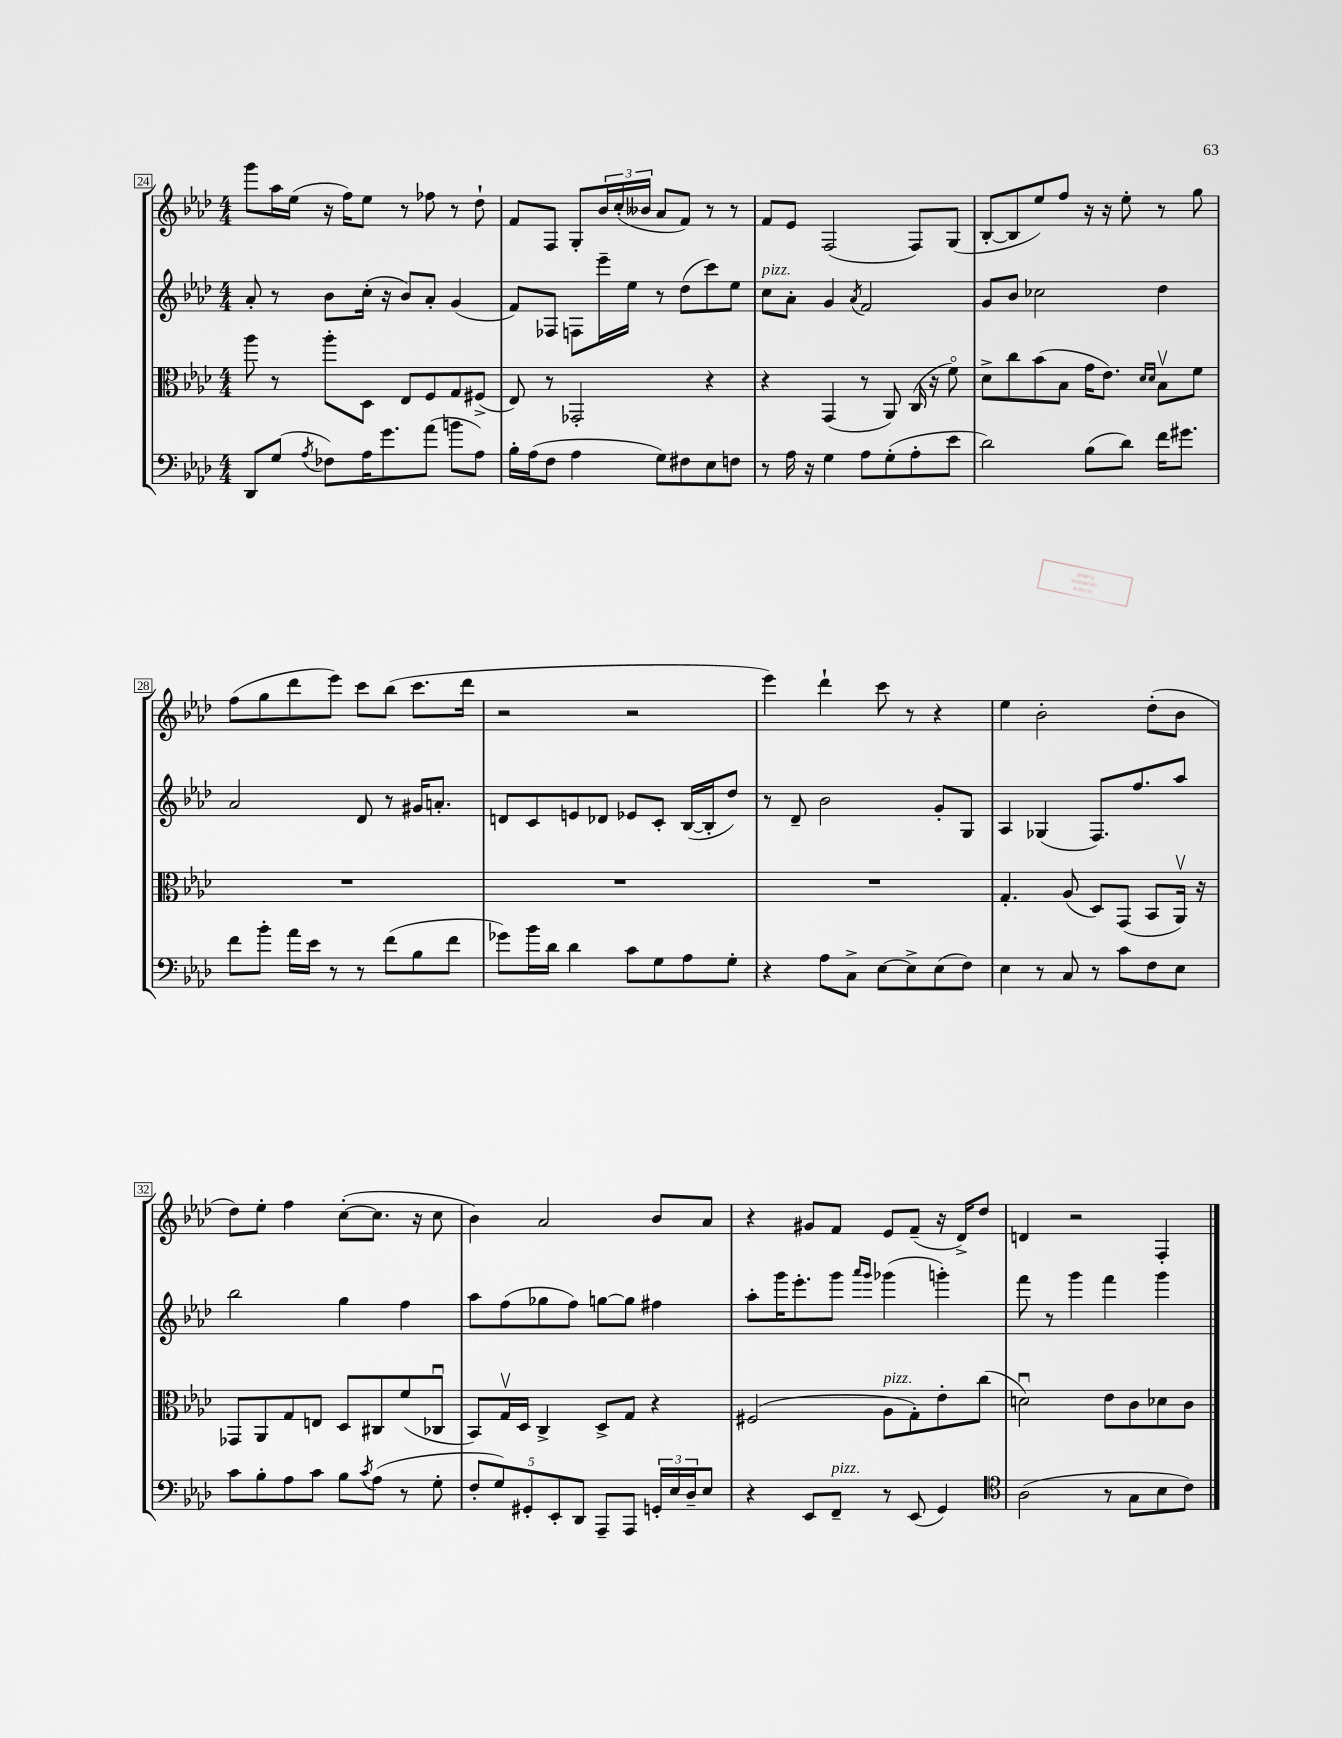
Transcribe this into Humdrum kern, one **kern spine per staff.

**kern	**kern	**kern	**kern
*part4	*part3	*part2	*part1
*staff4	*staff3	*staff2	*staff1
*clefF4	*clefC3	*clefG2	*clefG2
*k[b-e-a-d-]	*k[b-e-a-d-]	*k[b-e-a-d-]	*k[b-e-a-d-]
*M4/4	*M4/4	*M4/4	*M4/4
=24	=24	=24	=24
8DD-/L	8aa-\	8a-'/	8ggg\L
(8G/J	8r	8r	16aa-\L
.	.	.	(16ee-\JJ
8qA-/	.	.	.
8F-X\L)	8aa-'\L	8b-\L	16r
.	.	.	16ff\KL)
16A-\K	8D-\J	(16cc'\Jk	8ee-\J
8.g\	.	16r	.
.	8E-/L	8b-/L)	8r
(8a-\J	8F/	8a-'/J	8ff-X\
8bn\L	8G/	(4g/	8r
8A-\J)	(8F#X^/J	.	8dd-`\
=25	=25	=25	=25
16B-'\LL	8E-/)	8f/L)	8f/L
(16A-\J	.	.	.
8F\J	8r	8F-X/J	8F/J
4A-\	2GG-X'/	8Fn\L	8G'/L
.	.	16eee-~\L	24b-/L
.	.	.	(24cc'/
.	.	16ee-\JJ	.
.	.	.	24b--X/JJ
8G\L)	.	8r	8a-/L
8F#X\	.	(8dd-\L	8f/J)
8E-\	4r	8ccc\)	8r
8Fn\J	.	8ee-\J	8r
=26	=26	=26	=26
!	!	!LO:TX:a:i:t=pizz.	!
8r	4r	8cc\L	8f/L
16A-\	.	8a-'\J	8e-/J
16r	.	.	.
4G\	(4GG/	4g/	(2F/
.	.	8qa-/	.
8A-\L	8r	2f/	.
(8G'\	8AA-/)	.	.
8A-'\	(16C/	.	8F/L)
.	16r	.	.
8e-\J	8f\)	.	(8G/J
=27	=27	=27	=27
2d-\)	8d-^\L	8g/L	[8B-'/L
.	8cc\	8b-/J	8B-/]
.	(8b-\	2cc-X\	8ee-/)
.	8B-\J	.	8ff/J
(8B-\L	16g\KL	.	16r
.	8.e-\J)	.	16r
8d-\J)	.	.	8ee-'\
.	16qqd-/LL	.	.
.	16qqd-/JJ	.	.
16f\KL	8B-v\L	4dd-\	8r
8.g#X\J	.	.	.
.	8f\J	.	8gg\
!!LO:LB:g=z
=28	=28	=28	=28
8f\L	1r	2a-/	(8ff\L
8b-'\J	.	.	8gg\
16a-\LL	.	.	8ddd-\
16e-\JJ	.	.	.
8r	.	.	8eee-\J)
8r	.	8d-/	8ccc\L
(8f\L	.	8r	(8bb-\J
8B-\	.	16g#X/KL	8.ccc\L
.	.	8.an'/J	.
8f\J	.	.	.
.	.	.	16ddd-\Jk
=29	=29	=29	=29
8g-X\L)	1r	8dn/L	2r
16b-\L	.	8c/	.
16d-\JJ	.	.	.
4d-\	.	8en/	.
.	.	8d-X/J	.
8c\L	.	8e-X/L	2r
8G\	.	8c'/J	.
8A-\	.	([16B-/LL	.
.	.	16B-'/J]	.
8G'\J	.	8dd-/J)	.
=30	=30	=30	=30
4r	1r	8r	4eee-\)
.	.	8d-~/	.
8A-\L	.	2b-\	4ddd-`\
8C^\J	.	.	.
[8E-\L	.	.	8ccc\
8E-^\]	.	.	8r
(8E-\	.	8g'/L	4r
8F\J)	.	8G/J	.
=31	=31	=31	=31
4E-\	4.G'/	4A-/	4ee-\
8r	.	(4G-X/	2b-'\
8C/	(8A-/	.	.
8r	8D-/L)	8.F/L)	.
8c\L	(8GG/J	.	.
.	.	8.ff/	.
8F\	8BB-/L	.	(8dd-'\L
8E-\J	16AA-v/Jk)	8aa-/J	8b-\J
.	16r	.	.
!!LO:LB:g=z
=32	=32	=32	=32
8c\L	8GG-X/L	2bb-\	8dd-\L)
8B-'\	8AA-/	.	8ee-'\J
8A-\	8G/	.	4ff\
8c\J	8En/J	.	.
8B-\L	8D-/L	4gg\	([8cc'\L
8qc/	.	.	.
(8A-\J	8C#X/	.	8.cc\J]
8r	(8f/	4ff\	.
.	.	.	16r
8G'\	8C-Xu/J	.	8cc\
=33	=33	=33	=33
10F'/L	8BB-/L)	8aa-\L	4b-\)
10G/)	.	.	.
.	16Gv/L	(8ff\	.
.	16D-/JJ	.	.
10GG#X'/	.	.	.
.	4C^/	8gg-X\	2a-/
10EE-'/	.	.	.
.	.	8ff\J)	.
10DD-/J	.	.	.
8AAA-~/L	8D-^/L	[8ggn\L	.
8AAA-/J	8G/J	8gg\J]	.
24GGn'/LL	4r	4ff#X\	8b-/L
24E-/	.	.	.
24D-~/J	.	.	.
8E-/J	.	.	8a-/J
=34	=34	=34	=34
4r	(2F#X/	8aa-'\L	4r
.	.	16ggg\K	.
.	.	8.eee-'\	.
8EE-/L	.	.	8g#X/L
!LO:TX:a:i:t=pizz.	!	!	!
8FF~/J	.	8ggg\J	8f/J
.	.	16qqaaa-/LL	.
.	.	16qqggg/JJ	.
!	!LO:TX:a:i:t=pizz.	!	!
8r	8A-\L	(4ggg-X\	8e-/L
(8EE-/	8G'\)	.	(8f~/J
4GG/)	8e-'\	4gggn'\)	16r
.	.	.	16d-^/KL)
.	(8cc\J	.	8dd-/J
=35	=35	=35	=35
*clefC4	*	*	*
(2A-\	2dnu\)	8fff\	4dn/
.	.	8r	.
.	.	4ggg\	2r
8r	8e-\L	4fff\	.
8G\L	8c\	.	.
8B-\	8d-X\	4ggg\	4F'/
8c\J)	8c\J	.	.
==	==	==	==
*-	*-	*-	*-
